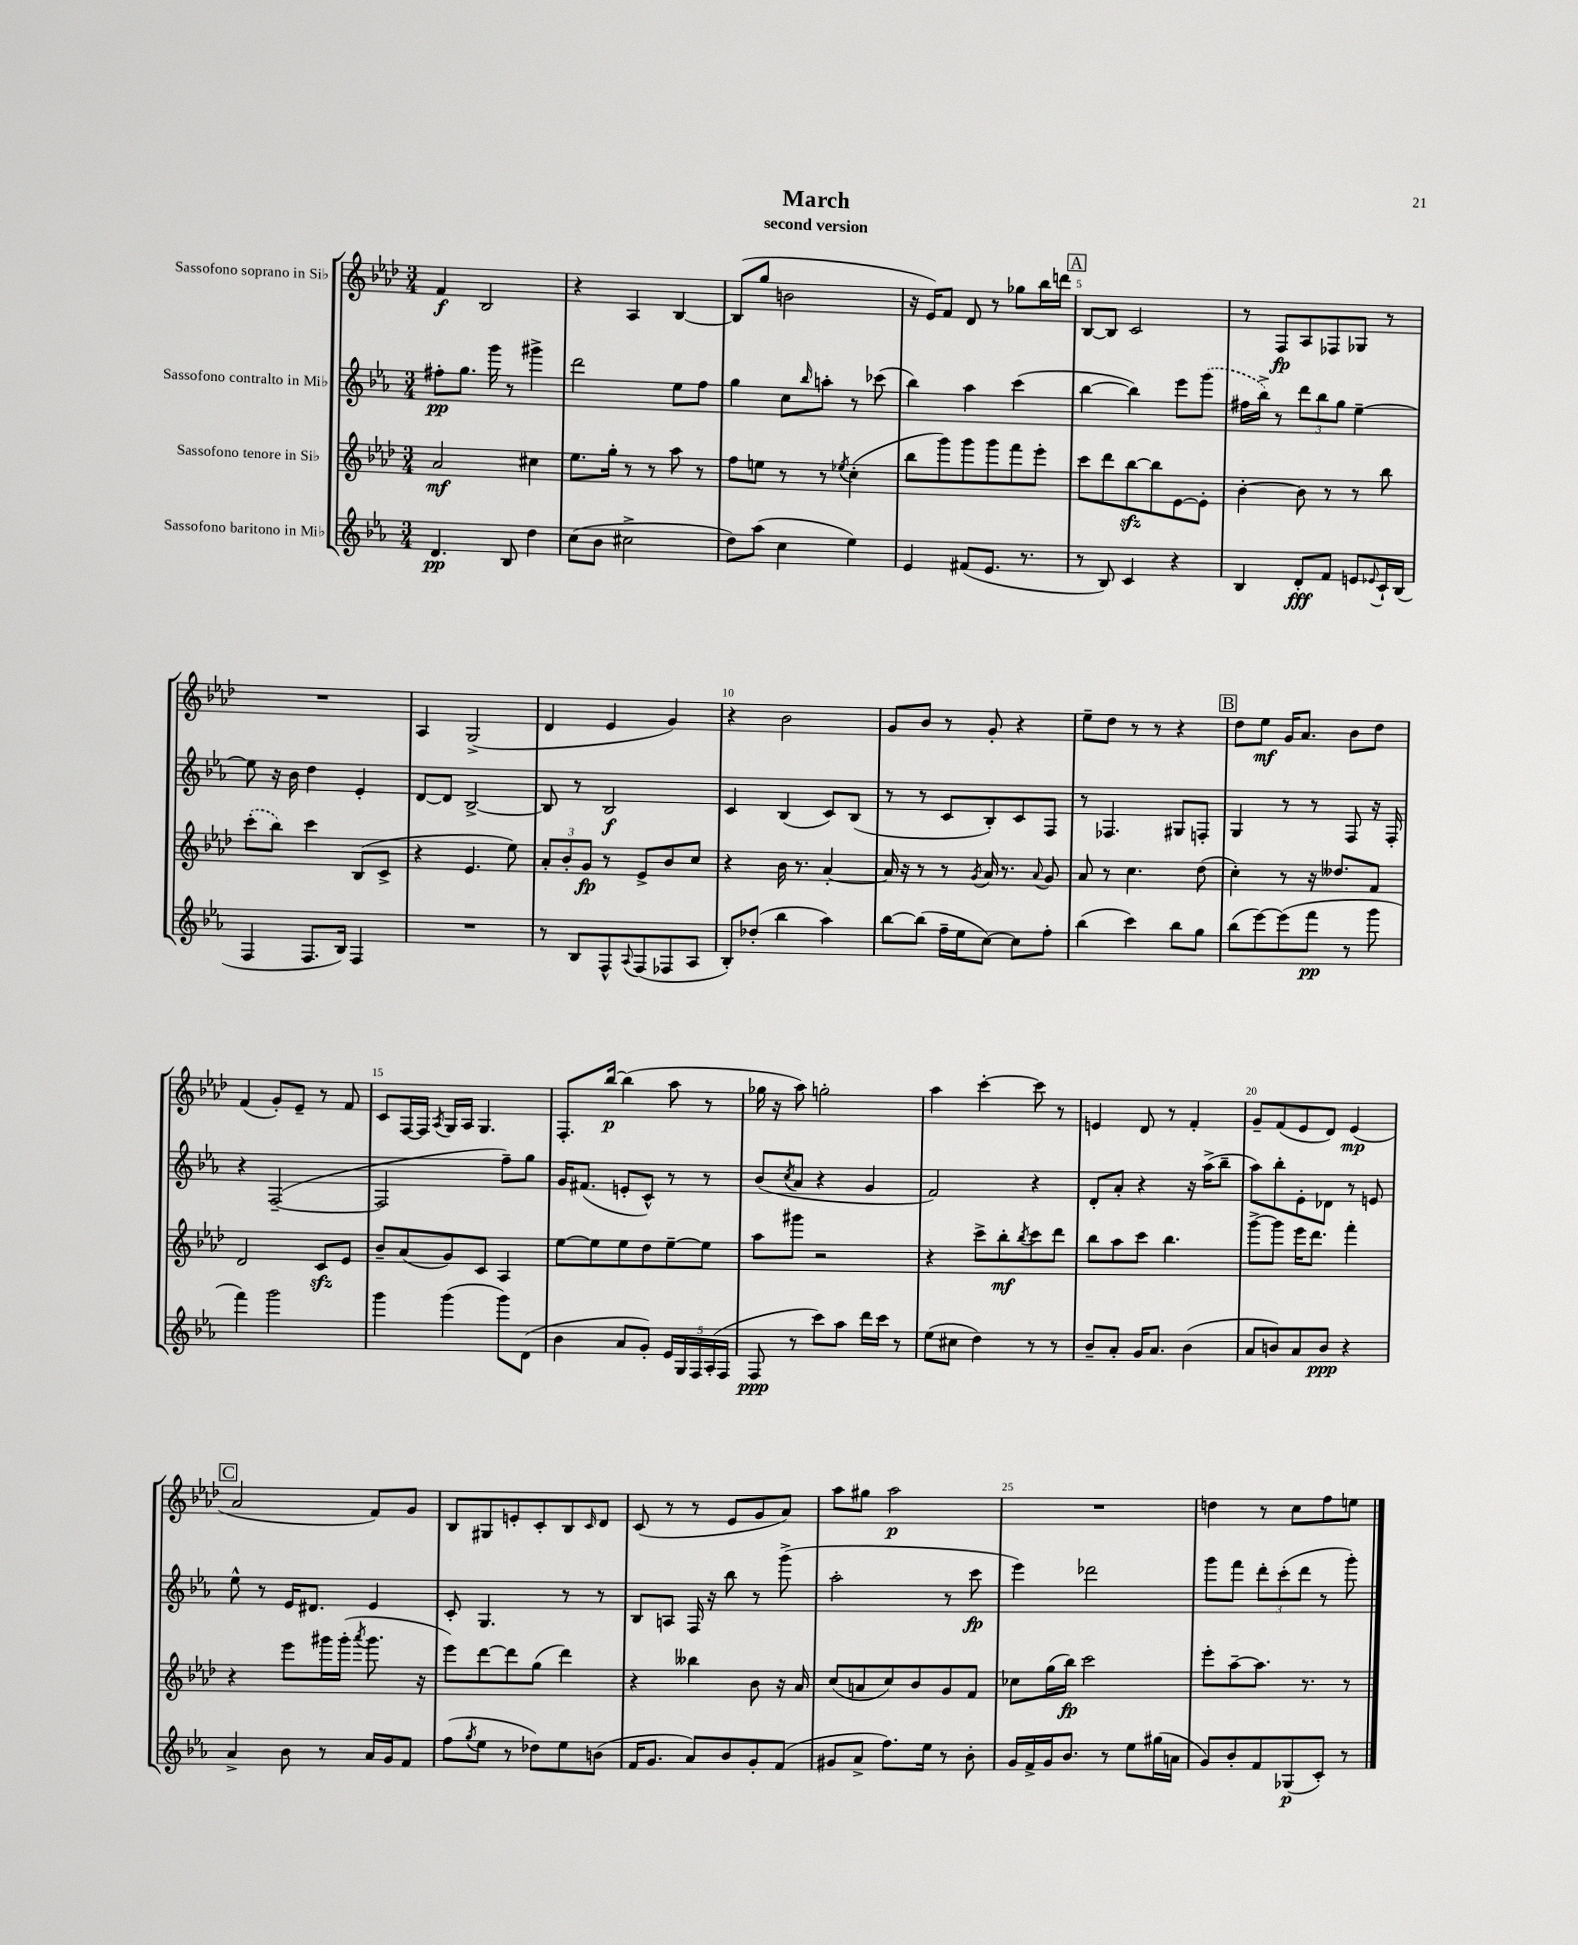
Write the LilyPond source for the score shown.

\header { title = "March" subtitle = "second version" }
<<
\new StaffGroup <<
\new Staff = "s0" \with { instrumentName = "Sassofono soprano in Sib" } {
    \clef treble \key aes \major \numericTimeSignature \time 3/4
    f'4\f bes2 |
    r4 aes4 bes4~ |
    bes8( g''8 b'2 |
    r16 ees'16) f'8 des'8 r8 ges''8 bes''16 d'''16 |
    \mark \markup { \box "A" } bes8~ bes8 c'2 |
    r8 f8\fp aes8 fes8 ges8 r8 |
    R2. |
    aes4 g2->( |
    des'4 ees'4 g'4) |
    r4 bes'2 |
    g'8 bes'8 r8 g'8-. r4 |
    ees''8-- des''8 r8 r8 r4 |
    \mark \markup { \box "B" } des''8 ees''8\mf g'16 aes'8. bes'8 des''8 |
    f'4( g'8-.) ees'8-- r8 f'8 |
    c'8 f16~ f16 \acciaccatura { aes8 } g16 aes16 g4. |
    f8.-. bes''16~\p bes''4( aes''8 r8 |
    ges''16 r16 aes''8) g''2-. |
    aes''4 c'''4~-. c'''8 r8 |
    e'4 des'8 r8 f'4-. |
    g'8-- f'8( ees'8 des'8) ees'4\mp( |
    \mark \markup { \box "C" } aes'2 f'8) g'8 |
    bes8 gis8 e'8-. c'8-. bes8 \grace { c'16 } des'8 |
    c'8( r8 r8 ees'8 g'8 aes'8) |
    aes''8 gis''8 aes''2\p |
    R2. |
    d''4 r8 c''8 f''8 e''8 \bar "|." |
}
\new Staff = "s1" \with { instrumentName = "Sassofono contralto in Mib" } {
    \clef treble \key ees \major \numericTimeSignature \time 3/4
    fis''8-.\pp g''8. g'''16 r8 gis'''4-> |
    d'''2 ees''8 f''8 |
    g''4 c''8 \grace { bes''16 } a''8-. r8 ces'''8( |
    bes''4) aes''4 c'''4( |
    \mark \markup { \box "A" } bes''4~ bes''4) ees'''8 \once \slurDashed g'''8( |
    fis''16 bes''16->) r8 \tuplet 3/2 { d'''8 bes''8 g''8 } ees''4~-- |
    ees''8 r16 bes'16 d''4 ees'4-. |
    d'8~ d'8 bes2~-> |
    bes8 r8 bes2\f |
    c'4 bes4( c'8) bes8( |
    r8 r8 c'8 bes8-.) c'8 f8 |
    r8 fes4. gis8 f8-. |
    \mark \markup { \box "B" } g4 r8 r8 f8 r16 f16-. |
    r4 f2~--( |
    f2 f''8--) g''8 |
    g'16 fis'8.( e'8-. c'8-^) r8 r8 |
    bes'8( \acciaccatura { c''8 } aes'8 r4 g'4 |
    f'2) r4 |
    d'8-. aes'8-. r4 r16 aes''16->( bes''8-- |
    aes''8) bes''8-. ees'8-. des'8 r8 e'8 |
    \mark \markup { \box "C" } ees''8-^ r8 ees'16 dis'8. ees'4 |
    c'8-. g4. r8 r8 |
    bes8 a8 f16 r16 bes''8 r8 g'''8->( |
    aes''2-. r8 c'''8\fp |
    ees'''4) des'''2 |
    g'''8 f'''8 \tuplet 3/2 { d'''8-. c'''8-.( d'''8 } r8 g'''8-.) \bar "|." |
}
\new Staff = "s2" \with { instrumentName = "Sassofono tenore in Sib" } {
    \clef treble \key aes \major \numericTimeSignature \time 3/4
    aes'2\mf cis''4 |
    ees''8. g''16-. r8 r8 aes''8 r8 |
    f''8 e''8 r8 r8 \acciaccatura { ees''8 } c''4-.( |
    bes''8 g'''8) g'''8 g'''8 f'''8 ees'''8-. |
    \mark \markup { \box "A" } c'''8 des'''8 bes''8~\sfz bes''8 ees'8~ ees'8-. |
    bes'4~-. bes'8 r8 r8 bes''8 |
    \once \slurDashed c'''8-.( bes''8) c'''4 bes8( c'8-> |
    r4 ees'4. ees''8) |
    \tuplet 3/2 { aes'8-. bes'8-. g'8\fp } r8 ees'8-> bes'8 c''8 |
    r4 bes'16 r8. aes'4~-. |
    aes'16 r16 r8 r8 \acciaccatura { g'8 } aes'16 r8. \appoggiatura { aes'8 } g'8 |
    aes'8 r8 c''4. des''8( |
    \mark \markup { \box "B" } c''4-.) r8 r16 deses''8. f'8 |
    des'2 c'8\sfz ees'8 |
    bes'8-- aes'8( g'8) c'8 aes4 |
    ees''8~ ees''8 ees''8 des''8 ees''8~-- ees''8 |
    aes''8 gis'''8 r2 |
    r4 c'''8-> bes''8-.\mf \acciaccatura { bes''8 } c'''8 des'''8 |
    bes''8 aes''8 c'''8 bes''4. |
    g'''8~-> g'''8 ees'''16 des'''8. f'''4-. |
    \mark \markup { \box "C" } r4 ees'''8 gis'''16 gis'''16-.( \acciaccatura { aes'''8 } gis'''8. r16 |
    ees'''8) des'''8~ des'''8 g''8( des'''4) |
    r4 beses''4 bes'8 r16 aes'16 |
    c''8( a'8 c''8) bes'8 g'8 f'8 |
    ces''8 g''16( bes''16\fp) c'''2 |
    ees'''8-. aes''8~-- aes''8. r8. r8 \bar "|." |
}
\new Staff = "s3" \with { instrumentName = "Sassofono baritono in Mib" } {
    \clef treble \key ees \major \numericTimeSignature \time 3/4
    d'4.\pp bes8 d''4 |
    c''8( bes'8 cis''2-> |
    d''8) aes''8( c''4 ees''4) |
    ees'4 fis'8( ees'8. r8. |
    \mark \markup { \box "A" } r8 bes8) c'4 r4 |
    bes4 d'8-.\fff f'8 e'8 \appoggiatura { ees'8 } c'16-! bes16( |
    f4 f8. bes16) f4 |
    R2. |
    r8 bes8 f8-^ \appoggiatura { aes8 } f8( fes8 aes8 |
    bes8-.) des''8-.( bes''4 aes''4) |
    bes''8~ bes''8( f''16-- ees''16 c''8~) c''8 f''8-. |
    bes''4( c'''4) bes''8 g''8 |
    \mark \markup { \box "B" } bes''8( ees'''8~) ees'''8( f'''8\pp r8 g'''8 |
    f'''4) g'''2 |
    g'''4 g'''4( g'''8) d'8( |
    bes'4 aes'8 g'8-.) \tuplet 5/4 { ees'16 g16 f16 aes16-.( f16 } |
    f8\ppp r8 c'''8) aes''8 d'''16 c'''16 r8 |
    ees''8( cis''8 d''4) r8 r8 |
    bes'8-- aes'8-. g'16 aes'8. bes'4( |
    aes'8 b'8) aes'8 b'8\ppp r4 |
    \mark \markup { \box "C" } aes'4-> bes'8 r8 aes'16 g'16 f'8 |
    f''8( \acciaccatura { g''8 } ees''8 r8 des''8) ees''8 b'8( |
    f'16 g'8. aes'8) bes'8 g'8-. f'8( |
    gis'8 aes'8-> f''8.) ees''16 r8 bes'8-. |
    g'16 f'16-> g'16 bes'8. r8 ees''8 gis''16( a'16 |
    g'8) bes'8-. f'8 ges8\p( c'8-.) r8 \bar "|." |
}
>>
>>
\layout { \context { \Score \override BarNumber.break-visibility = ##(#f #t #t) barNumberVisibility = #(every-nth-bar-number-visible 5) } }
